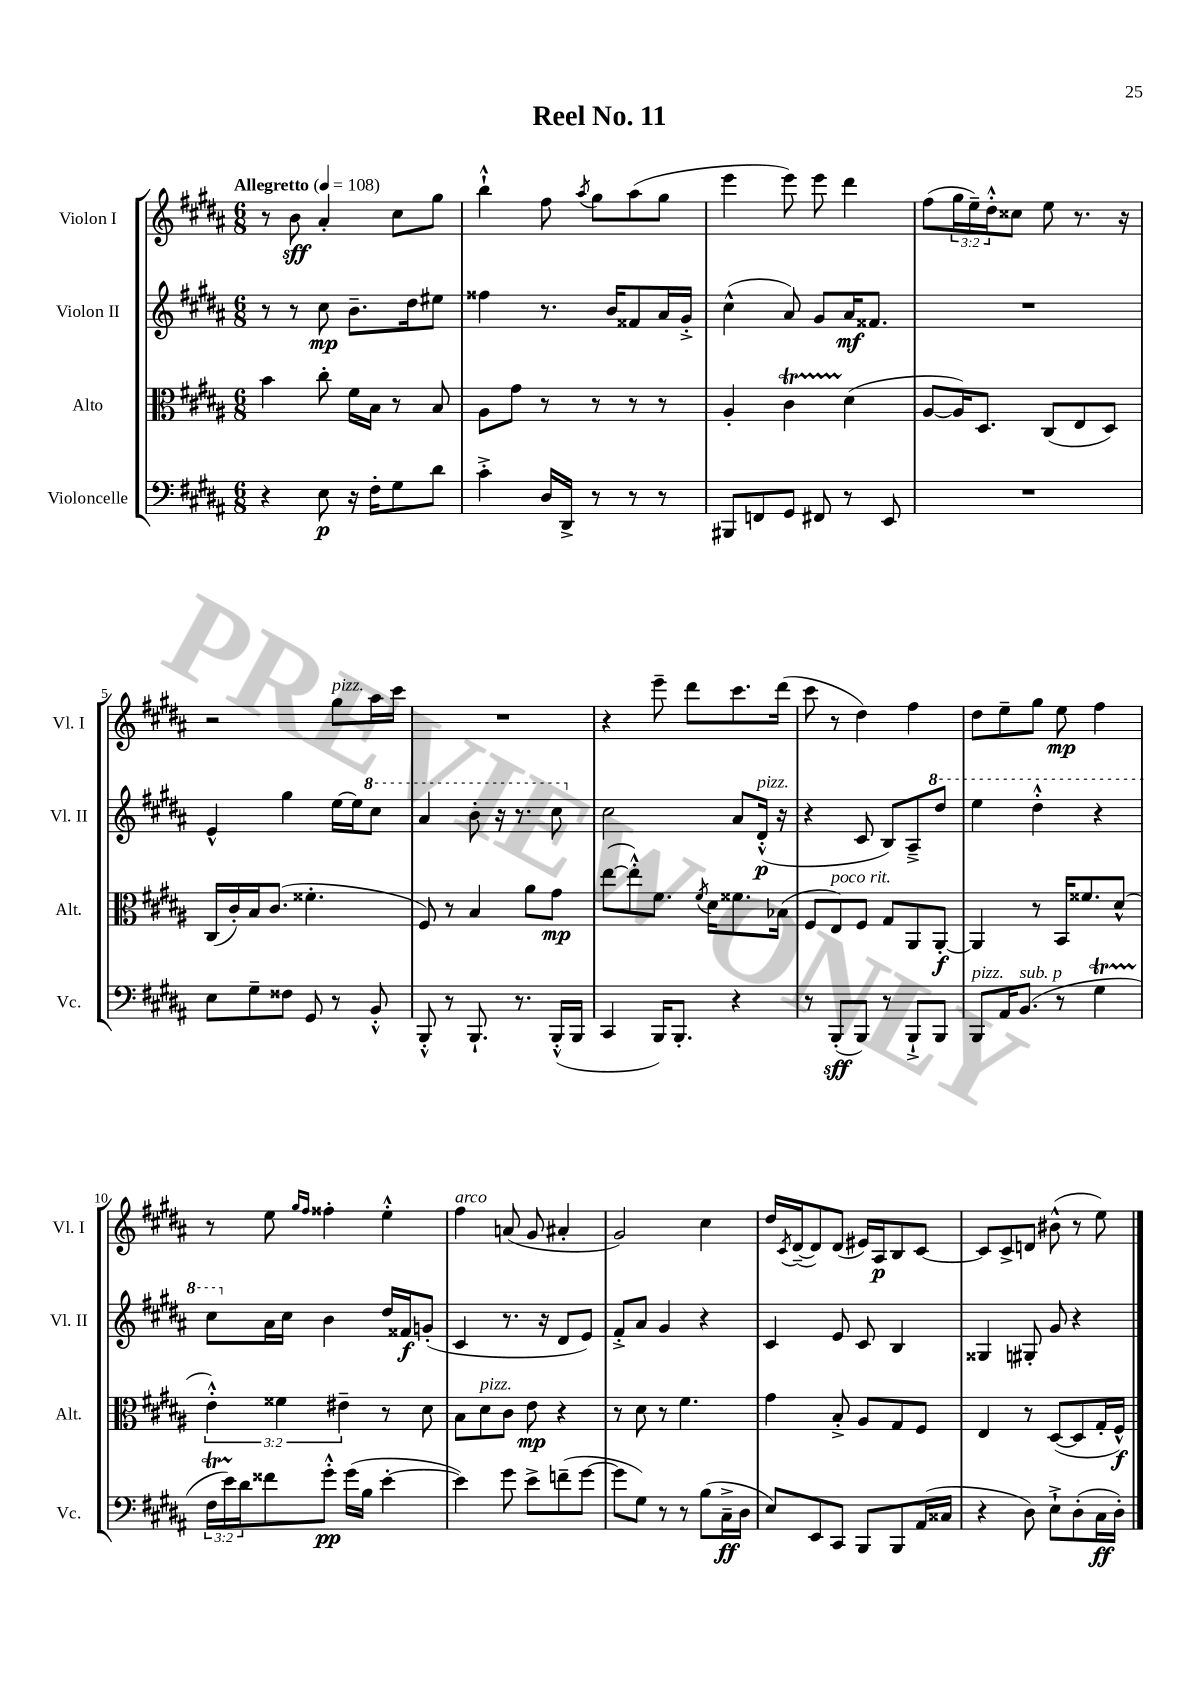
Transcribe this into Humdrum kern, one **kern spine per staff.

**kern	**kern	**kern	**kern
*staff4	*staff3	*staff2	*staff1
*clefF4	*clefC3	*clefG2	*clefG2
*k[f#c#g#d#a#]	*k[f#c#g#d#a#]	*k[f#c#g#d#a#]	*k[f#c#g#d#a#]
*M6/8	*M6/8	*M6/8	*M6/8
*MM108	*MM108	*MM108	*MM108
4r	4b\	8r	8r
.	.	8r	8b\
8E\	8cc#'\	8cc#\	4a#'/
16r	16f#\LL	8.b~\L	.
16F#'\LK	16B\JJ	.	.
8G#\	8r	.	8cc#\L
.	.	16dd#\k	.
8d#\J	8B/	8ee#\J	8gg#\J
=	=	=	=
4c#'^\	8A#\L	4ff##\	4bb`^^\
.	8g#\J	.	.
16D#/LL	8r	8.r	8ff#\
16DD#^/JJ	.	.	.
.	.	.	8qaa#/
8r	8r	.	8gg#\L
.	.	16b/LK	.
8r	8r	8f##/	(8aa#\
8r	8r	16a#/L	8gg#\J
.	.	16g#'^/JJ	.
=	=	=	=
8BBB#/L	4A#'/	(4cc#^^\	4eee\
8FF/	.	.	.
8GG#/J	4c#\	8a#/)	8eee\)
8FF#/	.	8g#/L	8eee\
8r	(4d#\	16a#/K	4ddd#\
.	.	8.f##/J	.
8EE/	.	.	.
=	=	=	=
2.r	[8A#/L	2.r	(8ff#\L
.	16A#/]K)	.	24gg#\L
.	.	.	24ee~\)
.	8.D#/J	.	.
.	.	.	24dd#'^^\J
.	.	.	8cc##\J
.	(8C#/L	.	8ee\
.	8E/	.	8.r
.	8D#/J)	.	.
.	.	.	16r
=	=	=	=
8E\L	(16C#/LL	4e^^/	2r
.	16c#'/)	.	.
8G#~\	16B/J	.	.
.	(8.c#/J	.	.
8F##\J	.	4gg#\	.
8GG#/	4.f##'\	.	.
8r	.	[16ee\LL	8gg#\L
.	.	16ee\]J	.
8BB'^^/	.	8ccc#\J	16aa#\L
.	.	.	16ccc#\JJ
=	=	=	=
8BBB'^^/	8F#/)	4aa#/	2.r
8r	8r	.	.
8.BBB`/	4B/	8bb'\	.
.	.	16r	.
8.r	.	8.r	.
.	8a#\L	.	.
(16BBB'^^/LL	8g#\J	8ccc#\	.
16BBB/JJ	.	.	.
=	=	=	=
4CC#/	([8ee\L	2cc#\	4r
.	8ee'^^\])	.	.
16BBB/LK)	8.f#\J	.	8eee~\
8.BBB'/J	.	.	.
.	.	.	8ddd#\L
.	8qf#/	.	.
.	16d#\LK	.	.
4r	8.f##\	8a#/L	8.ccc#\
.	.	(16d#'^^/Jk	.
.	(16B-\Jk	16r	(16ddd#\Jk
=	=	=	=
8r	8F#/L	4r	8ccc#\
(8BBB'/L	8E/)	.	8r
8BBB/J)	8F#/J	8c#/	4dd#\)
8r	8G#/L	8B/L)	.
8BBB`^/L	8AA#/	8A#~^/	4ff#\
8BBB/J	[8AA#'/J	8ddd#/J	.
=	=	=	=
8BBB/L	4AA#/]	4eee\	8dd#\L
16AA#/K	.	.	8ee~\
(8.BB/J	.	.	.
.	8r	4ddd#'^^\	8gg#\J
8r	16BB/LK	.	8ee\
.	8.f##/	.	.
4G#\	.	4r	4ff#\
.	(8d#^^/J	.	.
=	=	=	=
24F#\LL	6e'^^\)	8ccc#\L	8r
24e\)	.	.	.
24d#\J	.	.	.
8f##\	.	16a#\L	8ee\
.	6f##\	.	.
.	.	16cc#\JJ	.
.	.	.	16qqgg#/LL
.	.	.	16qqff#/JJ
8g#'^^\J	.	4b\	4ff##'\
.	6e#~\	.	.
(16g#\LL	.	.	.
16B\JJ	.	.	.
[4e'\	8r	16dd#/LL	4ee'^^\
.	.	16f##/J	.
.	8d#\	(8g'/J	.
=	=	=	=
4e\])	8B\L	4c#/	4ff#\
.	8d#\	.	.
8g#\	8c#\J	8.r	(8a/
8e^\L	8e\	.	8g#/
.	.	16r	.
(8f~\	4r	8d#/L	4a#'/
[8g#\J	.	8e/J)	.
=	=	=	=
8g#\]L	8r	8f#'^/L	2g#/)
8G#\J)	8d#\	8a#/J	.
8r	8r	4g#/	.
8r	4.f#\	.	.
(8B\L	.	4r	4cc#\
16C#~^\L	.	.	.
16D#\JJ	.	.	.
=	=	=	=
8E/L)	4g#\	4c#/	16dd#/LL
.	.	.	8qc#/
.	.	.	([16d#~/J
8EE/	.	.	8d#/])
8CC#/J	8B'^/	8e/	(8d#/J
8BBB/L	8A#/L	8c#/	16e#/LL)
.	.	.	16A#/J
8BBB/	8G#/	4B/	8B/
(16AA#/L	8F#/J	.	[8c#/J
16C##/JJ	.	.	.
=	=	=	=
4r	4E/	4G##/	8c#/]L
.	.	.	8c#^/
8D#\)	8r	8G#'/	8d/J
8E`^\L	([8D#/L	8g#/	(8b#^^\
(8D#'\	8D#/]	4r	8r
16C#\L	16G#'/L	.	8ee\)
16D#'\JJ)	16F#^^/JJ)	.	.
==	==	==	==
*-	*-	*-	*-
